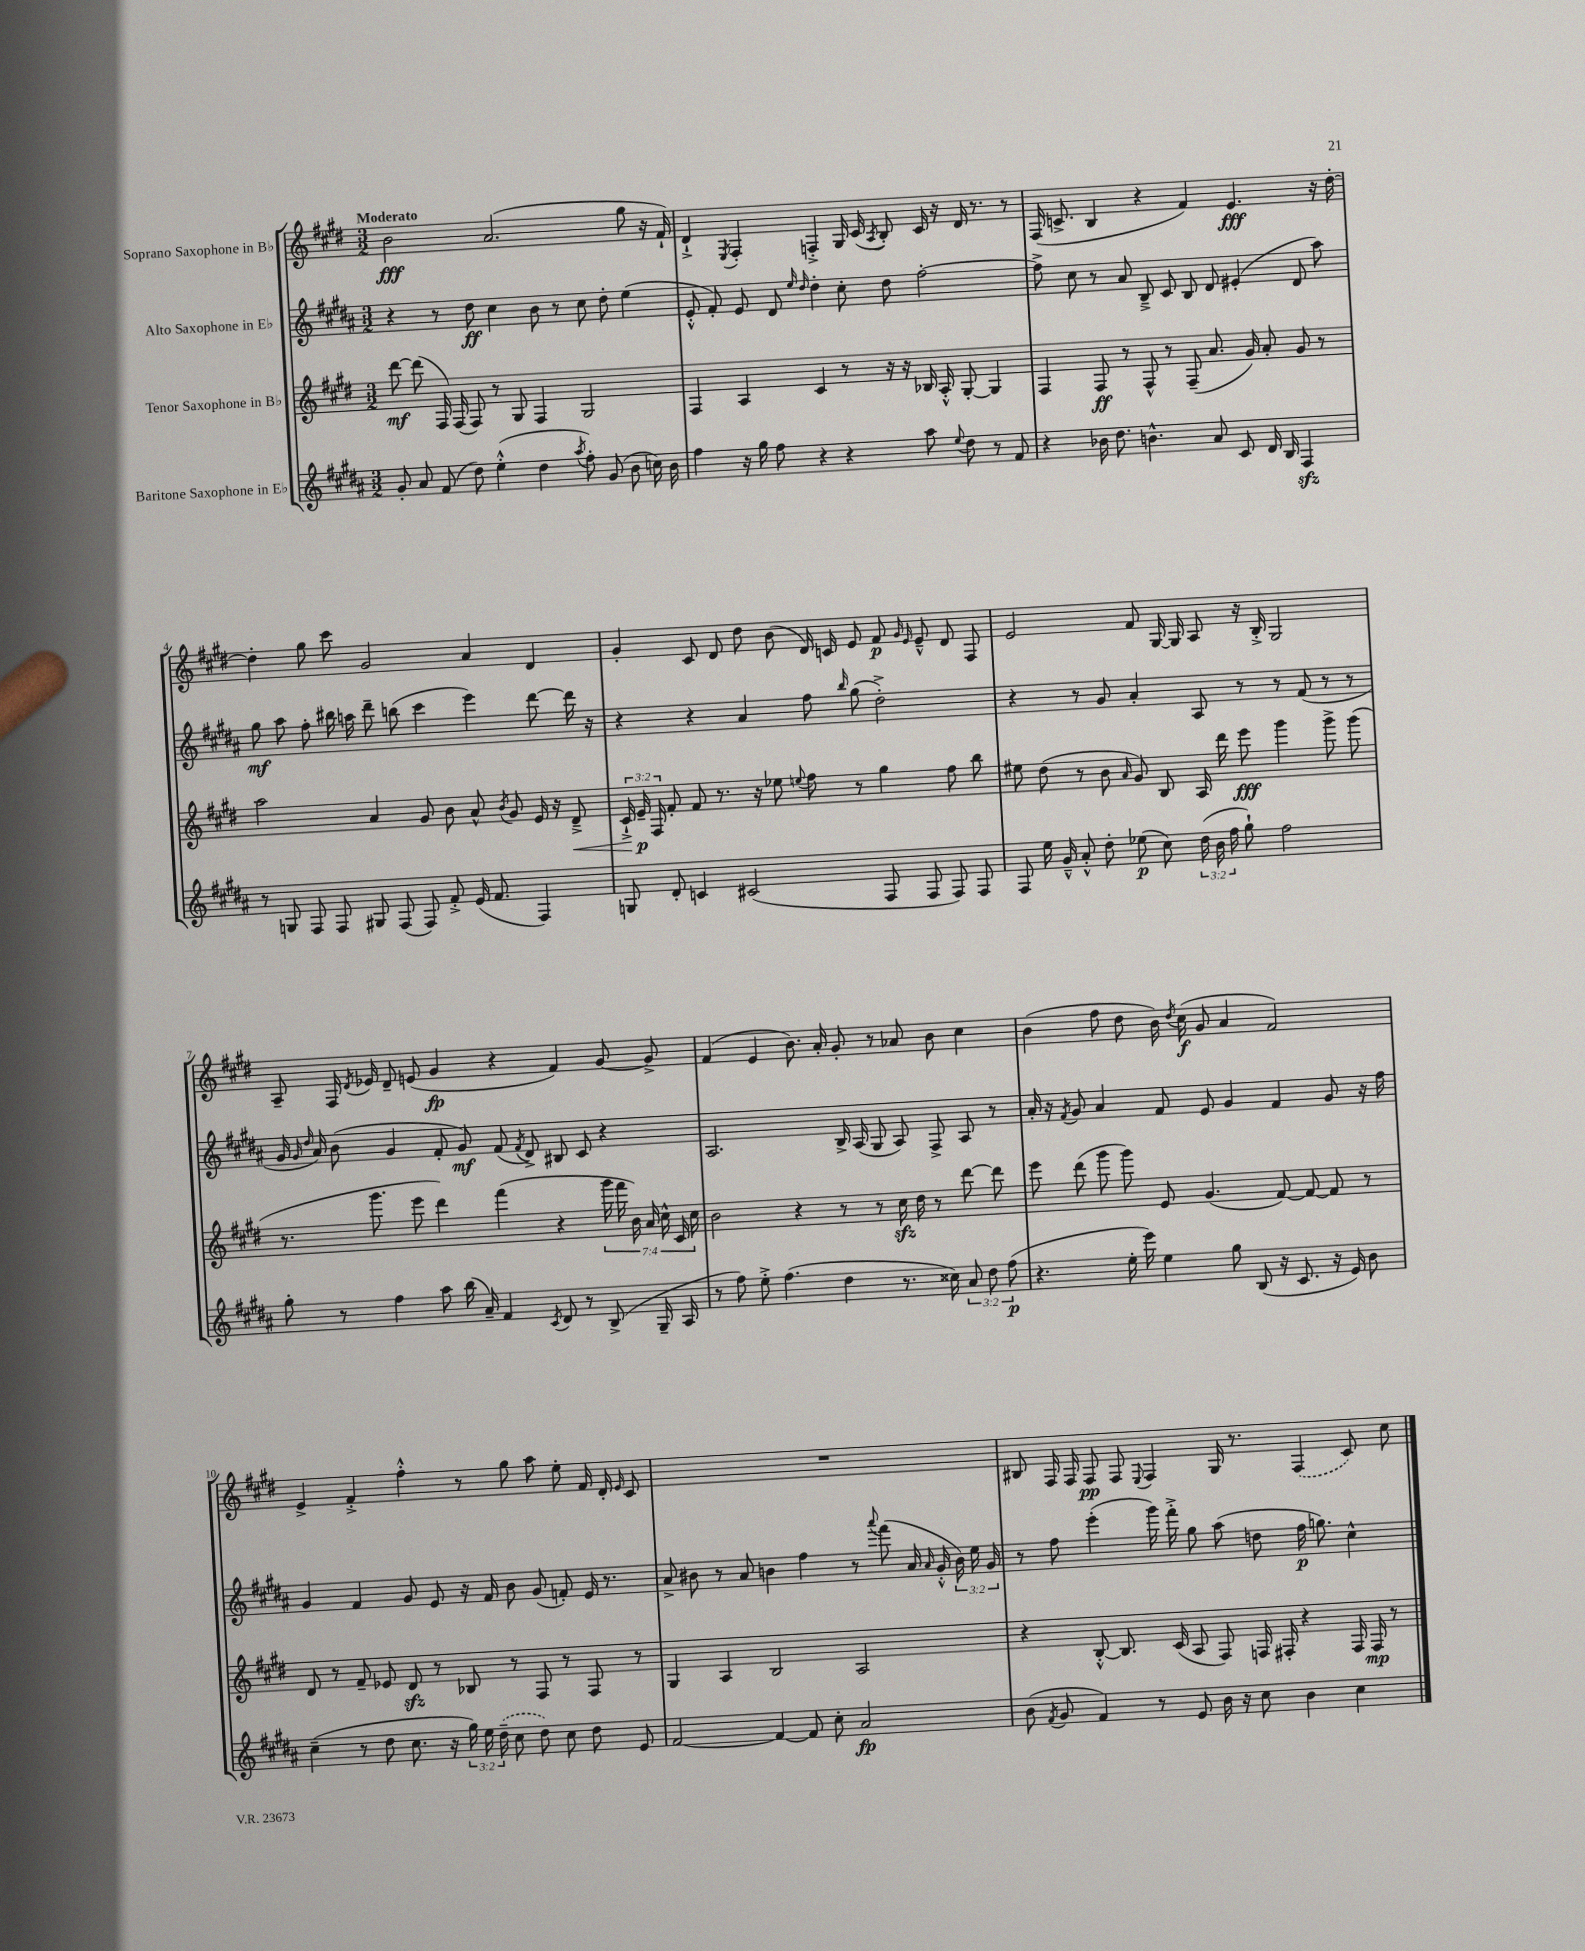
<<
\new StaffGroup <<
\new Staff = "s0" \with { instrumentName = "Soprano Saxophone in Bb" } {
    \clef treble \key e \major \numericTimeSignature \time 3/2 \tempo "Moderato"
    \autoBeamOff b'2\fff a'2.( gis''8 r16 fis'16-!) |
    dis'4-!-> \acciaccatura { e8 } fis4-. f4-.-> gis16 cis'16( \acciaccatura { a8 } b8-.) cis'16 r16 dis'16 r8. r8 |
    fis16( c'8.-> b4 r4 fis'4) e'4.\fff r16 dis''16~-. |
    dis''4-. gis''8 cis'''8 gis'2 a'4 dis'4 |
    gis'4-. cis'8 dis'8 dis''8 b'8( dis'16) c'16 e'8 fis'8\p \grace { gis'16 e'16 } e'8---^ dis'8 fis8 |
    e'2 fis'8 gis16~ gis16 a8 r16 b16-.-> gis2 |
    a8-- fis16 \acciaccatura { dis'8 } ees'16 dis'8-- e'8( gis'4\fp r4 fis'4) gis'8~ gis'8-> |
    fis'4( e'4 b'8.) a'16-. gis'8-. r8 aes'8 b'8 cis''4 |
    b'4( fis''8 dis''8 b'16) \acciaccatura { dis''8 } cis''16\f( gis'8 a'4 fis'2) |
    e'4-> fis'4-.-> fis''4-.-^ r8 gis''8 a''8 e''8-. fis'16 dis'16-. \grace { e'16 } cis'8 |
    R1. |
    bis8 fis16 fis16 fis8\pp fis8 \appoggiatura { e8 } fis4 gis16 r8. \once \slurDashed fis4( cis'8) cis''8 \bar "|." |
}
\new Staff = "s1" \with { instrumentName = "Alto Saxophone in Eb" } {
    \clef treble \key b \major \numericTimeSignature \time 3/2 \override Staff.TupletNumber.text = #tuplet-number::calc-fraction-text
    \autoBeamOff r4 r8 dis''8\ff cis''4 b'8 r8 cis''8 dis''8-. e''4( |
    e'8-.-^ fis'8-.) e'8 dis'8 \grace { e''16 dis''16 } dis''4-. cis''8-. dis''8 fis''2~-. |
    fis''8-> cis''8 r8 ais'8 b8---> cis'8 b8 dis'8 eis'4-.( dis'8 ais''8) |
    gis''8\mf ais''8 fis''8-. bis''16 a''16 dis'''8-- b''8( cis'''4 e'''4) dis'''8~ dis'''16 r16 |
    r4 r4 ais'4 fis''8 \grace { b''16 } gis''8( dis''2-.->) |
    r4 r8 gis'8 ais'4-. ais8 r8 r8 fis'8( r8 r8 |
    gis'16 \grace { gis'16 dis''16 } ais'16) b'8( gis'4 fis'8-. gis'8\mf) fis'8( \acciaccatura { fis'8 } dis'8->) bis8 cis'8 r4 |
    ais2. b16-> ais16( gis8 ais8) fis8-> ais8 r8 |
    ais'16-. r16 \acciaccatura { fis'8 } gis'8 ais'4 fis'8 e'8 gis'4 fis'4 gis'8 r16 fis''16 |
    gis'4 fis'4 gis'8 e'8 r16 fis'16 b'8 gis'8( f'8-.) e'16 r8. |
    ais'8-> bis'8 r8 ais'8 b'4 fis''4 r8 \appoggiatura { ais'''8 } fis'''8( ais'16 \grace { ais'16 } gis'16-.-^ \tuplet 3/2 { b'16) e''16 gis'16 } |
    r8 fis''8 e'''4-.( gis'''16) fis'''16-.-> gis''8 ais''8( d''8 fis''16\p g''8.) cis''4-^ \bar "|." |
}
\new Staff = "s2" \with { instrumentName = "Tenor Saxophone in Bb" } {
    \clef treble \key e \major \numericTimeSignature \time 3/2 \override Staff.TupletNumber.text = #tuplet-number::calc-fraction-text
    \autoBeamOff dis'''8~\mf dis'''8( fis16) fis16( fis8) r8 gis8 fis4 gis2 |
    fis4 a4 cis'4 r8 r16 r16 bes16 a16-.-^ gis8~-. gis4 |
    fis4 fis8\ff r8 fis8-^ r8 fis8--( a'8. gis'16) a'8-. gis'8 r8 |
    a''2 a'4 gis'8 b'8 a'8-^ \acciaccatura { b'8 } gis'8 e'16 r16 dis'8--->\< |
    \tuplet 3/2 { cis'16-!-> e'16--\p\! fis16 } fis'8-. fis'8 r8. r16 ees''8 \appoggiatura { e''8 } fis''8 r8 gis''4 fis''8 b''8 |
    eis''8 dis''8( r8 b'8 \grace { a'16 } gis'8) b8 a16 dis'''16 e'''8\fff gis'''4 gis'''8-> gis'''8( |
    r8. gis'''8. e'''8 dis'''4) fis'''4( r4 \tuplet 7/4 { gis'''16 fis'''16 b'16) a'16 cis''16-^ cis'16 cis''16 } |
    b'2 r4 r8 r8 cis''16\sfz dis''16 r8 dis'''8~ dis'''8 |
    e'''8 dis'''8( gis'''8 gis'''8) e'8 gis'4.( fis'8~) fis'8~ fis'8 r8 |
    dis'8 r8 fis'8-- ees'8 dis'8\sfz r8 bes8 r8 fis8 r8 fis8 r8 |
    gis4 a4 b2 a2 |
    r4 b8~-.-^ b8. cis'16( a8 fis8) f16 fis16-. r4 fis16 fis16\mp r8 \bar "|." |
}
\new Staff = "s3" \with { instrumentName = "Baritone Saxophone in Eb" } {
    \clef treble \key b \major \numericTimeSignature \time 3/2 \override Staff.TupletNumber.text = #tuplet-number::calc-fraction-text
    \autoBeamOff gis'8-. ais'8 fis'8( dis''8) e''4-.-^( dis''4 \acciaccatura { ais''8 } fis''8-.) gis'8( b'8 c''16) b'16 |
    fis''4 r16 gis''16 fis''8 r4 r4 ais''8 \appoggiatura { e''8 } dis''8 r8 fis'8 |
    r4 bes'16 dis''8. b'4.-^ ais'8 cis'8 dis'16 b16 fis4\sfz |
    r8 g8 fis8 fis8 gis8 fis8( fis8) fis'8-.-> e'16( fis'8. fis4) |
    g8 dis'8-. c'4 cis'2( fis8 fis8 fis8) fis8 |
    fis8 e''16 gis'16---^ ais'8-.-^ dis''8-. ees''8\p( cis''8) \tuplet 3/2 { dis''16( b'16 fis''16 } gis''8-!) fis''2 |
    gis''8-. r8 fis''4 ais''8 b''16( ais'16--) fis'4 \acciaccatura { cis'8 } dis'8 r8 b8->( gis16-- ais16 |
    r8 fis''8) e''8-.-> fis''4.( dis''4 r8. cisis''16) \tuplet 3/2 { ais'8 dis''8 fis''8\p( } |
    r4. e''16-. e'''16) e''4 gis''8 b8( r16 cis'8. r16 e'16) b'8 |
    cis''4--( r8 dis''8 cis''8. r16 \tuplet 3/2 { gis''16) e''16 \once \slurDashed dis''16--( } cis''8 dis''8) cis''8 dis''8 e'8 |
    fis'2~ fis'4~ fis'8 cis''8-. ais'2\fp |
    b'8( \acciaccatura { fis'8 } gis'8 fis'4) r8 e'8 b'16 r16 cis''8 b'4 cis''4 \bar "|." |
}
>>
>>
